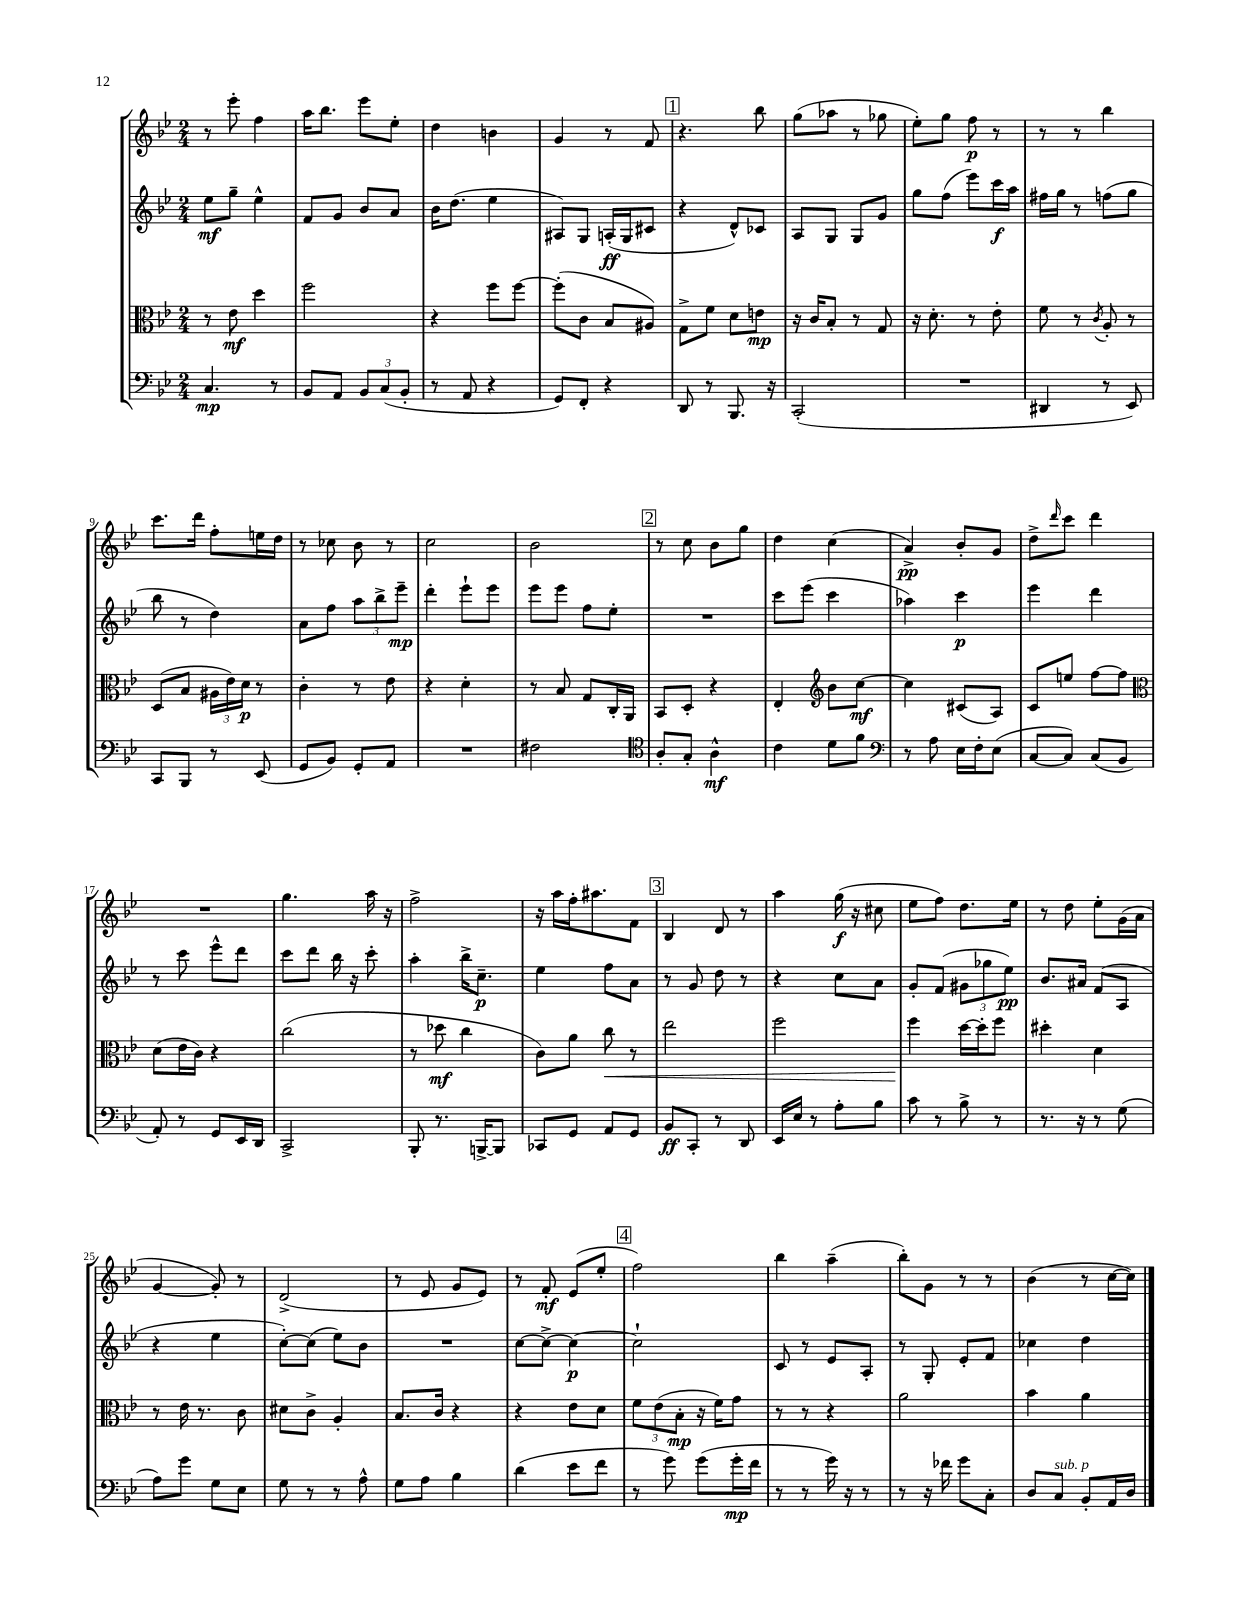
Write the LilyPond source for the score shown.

<<
\new StaffGroup <<
\new Staff = "s0" {
    \clef treble \key bes \major \numericTimeSignature \time 2/4
    r8 ees'''8-. f''4 |
    a''16 bes''8. ees'''8 ees''8-. |
    d''4 b'4 |
    g'4 r8 f'8 |
    \mark \markup { \box "1" } r4. bes''8 |
    g''8( aes''8 r8 ges''8 |
    ees''8-.) g''8 f''8\p r8 |
    r8 r8 bes''4 |
    c'''8. d'''16 f''8-. e''16 d''16 |
    r8 ces''8 bes'8 r8 |
    c''2 |
    bes'2 |
    \mark \markup { \box "2" } r8 c''8 bes'8 g''8 |
    d''4 c''4( |
    a'4->\pp) bes'8-. g'8 |
    d''8-> \grace { d'''16 } c'''8 d'''4 |
    R2 |
    g''4. a''16 r16 |
    f''2-> |
    r16 a''16 f''16-. ais''8. f'8 |
    \mark \markup { \box "3" } bes4 d'8 r8 |
    a''4 g''16\f( r16 cis''8 |
    ees''8 f''8) d''8. ees''16 |
    r8 d''8 ees''8-. g'16( a'16 |
    g'4~ g'8-.) r8 |
    d'2->( |
    r8 ees'8 g'8 ees'8) |
    r8 f'8-.\mf ees'8( ees''8-. |
    \mark \markup { \box "4" } f''2) |
    bes''4 a''4--( |
    bes''8-.) g'8 r8 r8 |
    bes'4( r8 c''16~ c''16) \bar "|." |
}
\new Staff = "s1" {
    \clef treble \key bes \major \numericTimeSignature \time 2/4
    ees''8\mf g''8-- ees''4-^ |
    f'8 g'8 bes'8 a'8 |
    bes'16 d''8.( ees''4 |
    ais8) g8 a16-.\ff( g16 cis'8 |
    \mark \markup { \box "1" } r4 d'8-^) ces'8 |
    a8 g8 g8 g'8 |
    g''8 f''8( ees'''8) c'''16\f a''16 |
    fis''16 g''16 r8 f''8( g''8 |
    bes''8 r8 d''4) |
    a'8 f''8 \tuplet 3/2 { a''8 bes''8-> ees'''8--\mp } |
    d'''4-. ees'''8-! ees'''8 |
    ees'''8 ees'''8 f''8 ees''8-. |
    \mark \markup { \box "2" } R2 |
    c'''8 ees'''8( c'''4 |
    aes''4) c'''4\p |
    ees'''4 d'''4 |
    r8 c'''8 ees'''8-^ d'''8 |
    c'''8 d'''8 bes''16 r16 c'''8-. |
    a''4-. bes''16-> c''8.--\p |
    ees''4 f''8 a'8 |
    \mark \markup { \box "3" } r8 g'8 d''8 r8 |
    r4 c''8 a'8 |
    g'8-. f'8( \tuplet 3/2 { gis'8 ges''8 ees''8\pp) } |
    bes'8. ais'16 f'8( a8 |
    r4 ees''4 |
    c''8~-.) c''8( ees''8) bes'8 |
    R2 |
    c''8~ c''8~-> c''4~\p |
    \mark \markup { \box "4" } c''2-! |
    c'8 r8 ees'8 a8-. |
    r8 g8-. ees'8-. f'8 |
    ces''4 d''4 \bar "|." |
}
\new Staff = "s2" {
    \clef alto \key bes \major \numericTimeSignature \time 2/4
    r8 ees'8\mf d''4 |
    f''2 |
    r4 f''8 f''8~ |
    f''8-.( c'8 bes8 ais8) |
    \mark \markup { \box "1" } g8-> f'8 d'8 e'8\mp |
    r16 c'16 bes8-. r8 g8 |
    r16 d'8.-. r8 ees'8-. |
    f'8 r8 \acciaccatura { c'8 } a8-. r8 |
    d8( bes8 \tuplet 3/2 { ais16 ees'16) d'16\p } r8 |
    c'4-. r8 ees'8 |
    r4 d'4-. |
    r8 bes8 g8 c16-. a,16 |
    \mark \markup { \box "2" } bes,8 d8-. r4 |
    ees4-. \clef treble bes'8 c''8~\mf |
    c''4 cis'8( a8) |
    c'8 e''8 f''8~ f''8 |
    \clef alto d'8( ees'16 c'16) r4 |
    c''2( |
    r8 des''8\mf c''4 |
    c'8) a'8 c''8\< r8 |
    \mark \markup { \box "3" } ees''2 |
    f''2 |
    f''4\! d''16~ d''16-. f''8 |
    dis''4-. d'4 |
    r8 ees'16 r8. c'8 |
    dis'8 c'8-> a4-. |
    bes8. c'16 r4 |
    r4 ees'8 d'8 |
    \mark \markup { \box "4" } \tuplet 3/2 { f'8 ees'8( bes8-.\mp } r16 f'16) g'8 |
    r8 r8 r4 |
    a'2 |
    bes'4 a'4 \bar "|." |
}
\new Staff = "s3" {
    \clef bass \key bes \major \numericTimeSignature \time 2/4
    c4.\mp r8 |
    bes,8 a,8 \tuplet 3/2 { bes,8 c8( bes,8-. } |
    r8 a,8 r4 |
    g,8) f,8-. r4 |
    \mark \markup { \box "1" } d,8 r8 bes,,8. r16 |
    c,2-.( |
    R2 |
    dis,4 r8 ees,8) |
    c,8 bes,,8 r8 ees,8( |
    g,8 bes,8) g,8-. a,8 |
    R2 |
    fis2 |
    \mark \markup { \box "2" } \clef tenor a8-. g8-. a4-^\mf |
    c'4 d'8 f'8 |
    \clef bass r8 a8 ees16 f16-. ees8( |
    c8~ c8) c8( bes,8 |
    a,8-.) r8 g,8 ees,16 d,16 |
    c,2-> |
    bes,,8-. r8. b,,16~-> b,,8 |
    ces,8 g,8 a,8 g,8 |
    \mark \markup { \box "3" } bes,8\ff c,8-. r8 d,8 |
    ees,16 ees16 r8 a8-. bes8 |
    c'8 r8 bes8-> r8 |
    r8. r16 r8 g8( |
    a8) g'8 g8 ees8 |
    g8 r8 r8 a8-^ |
    g8 a8 bes4 |
    d'4( ees'8 f'8 |
    \mark \markup { \box "4" } r8 g'8) g'8( g'16-.\mp f'16 |
    r8 r8 g'16) r16 r8 |
    r8 r16 fes'16 g'8 c8-. |
    d8 c8^\markup { \italic "sub. p" } bes,8-. a,16 d16 \bar "|." |
}
>>
>>
